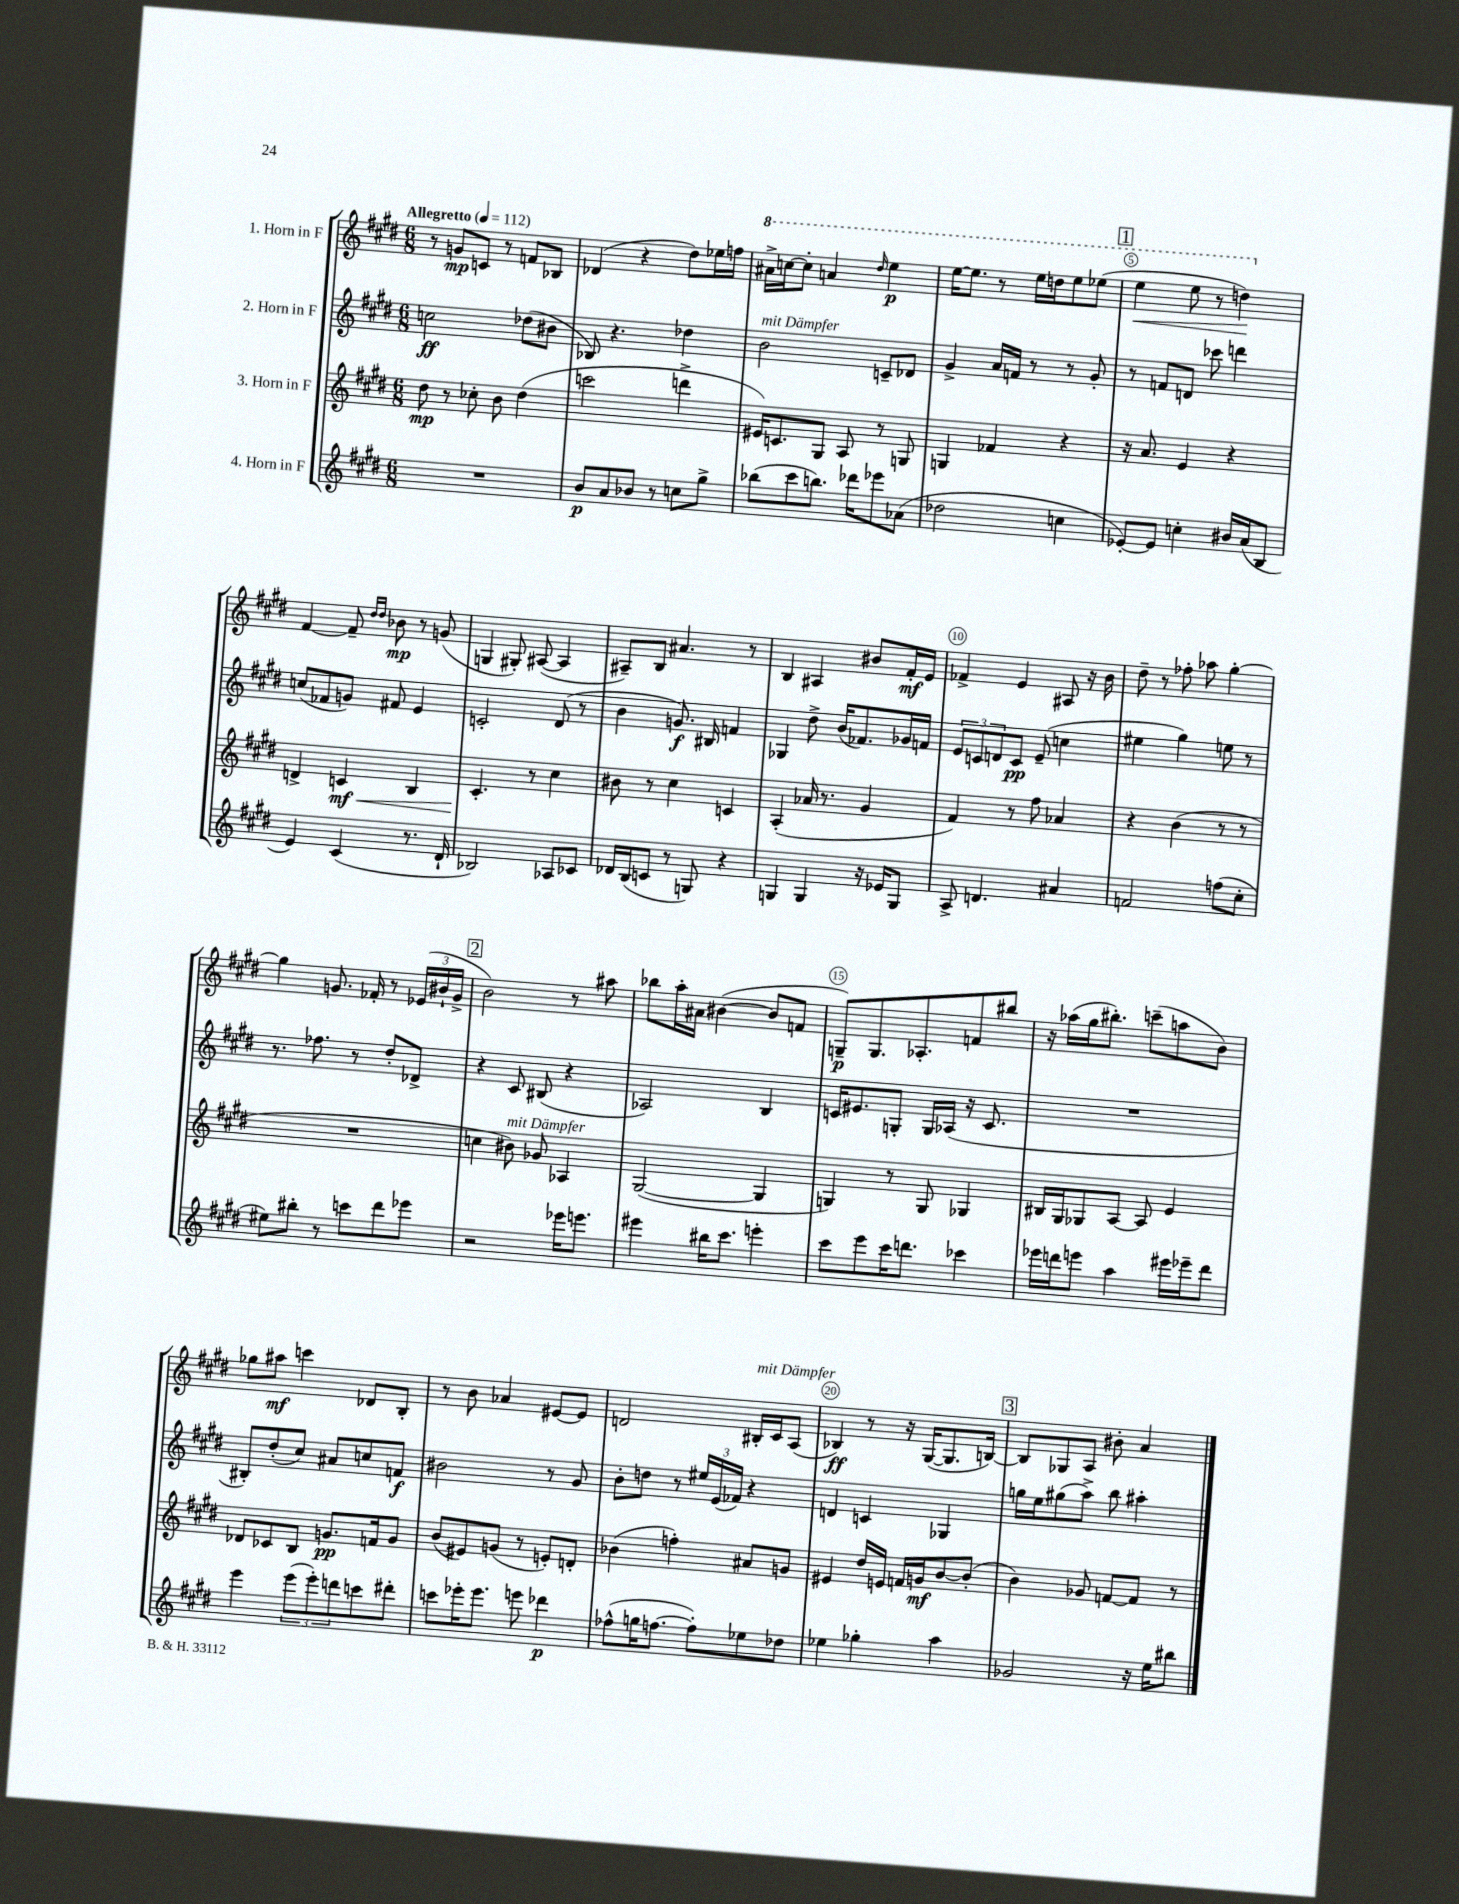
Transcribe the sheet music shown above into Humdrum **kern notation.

**kern	**dynam	**kern	**dynam	**kern	**dynam	**kern	**dynam
*part4	*part4	*part3	*part3	*part2	*part2	*part1	*part1
*staff4	*staff4	*staff3	*staff3	*staff2	*staff2	*staff1	*staff1
*I"4. Horn in F	*	*I"3. Horn in F	*	*I"2. Horn in F	*	*I"1. Horn in F	*
*clefG2	*	*clefG2	*	*clefG2	*	*clefG2	*
*k[f#c#g#d#]	*	*k[f#c#g#d#]	*	*k[f#c#g#d#]	*	*k[f#c#g#d#]	*
*M6/8	*	*M6/8	*	*M6/8	*	*M6/8	*
*MM112	*	*MM112	*	*MM112	*	*MM112	*
=1	=1	=1	=1	=1	=1	=1	=1
!	!	!	!	!	!	!LO:TX:a:B:t=Allegretto	!
2.r	.	8dd#\	mp	2ccn\	ff	8r	.
.	.	8r	.	.	.	8gn/L	mp
.	.	8cc-X'\	.	.	.	8cn/J	.
.	.	8b\	.	.	.	8r	.
.	.	(4dd#\	.	(8dd-X\L	.	8fn/L	.
.	.	.	.	8b#X\J	.	8B-X/J	.
=2	=2	=2	=2	=2	=2	=2	=2
8b/L	p	2cccn\	.	8B-X/)	.	(4d-X/	.
8a/	.	.	.	4.r	.	.	.
8b-X/J	.	.	.	.	.	4r	.
8r	.	.	.	.	.	.	.
8ccn\L	.	4dddn^\	.	4dd-X\	.	8dd#\L)	.
8gg#^\J	.	.	.	.	.	16ee-X\L	.
.	.	.	.	.	.	16ffn\JJ	.
=3	=3	=3	=3	=3	=3	=3	=3
*	*	*	*	*	*	*8va	*
!	!	!	!	!LO:TX:a:i:t=mit Dämpfer	!	!	!
(8bb-X\L	.	16e#X/KL)	.	2b\	.	16aa#X^\LL	.
.	.	8.cn/	.	.	.	[16cccn\J	.
8ccc#\	.	.	.	.	.	8ccc'\J]	.
8.bbn\J)	.	8G#/J	.	.	.	4aan/	.
.	.	8A/	.	.	.	.	.
16ddd-X\KL	.	.	.	.	.	.	.
.	.	.	.	.	.	16qqddd#/	.
8eee-X\	.	8r	.	8cn~/L	.	4eee\	p
(8a-X\J	.	8Gn/	.	8d-X/J	.	.	.
=4	=4	=4	=4	=4	=4	=4	=4
2dd-X\	.	4Gn/	.	4g#^/	.	[16eee\KL	.
.	.	.	.	.	.	8.eee\J]	.
.	.	4f-X/	.	16a/LL	.	8r	.
.	.	.	.	16fn/JJ	.	.	.
.	.	.	.	8r	.	16eee\LL	.
.	.	.	.	.	.	16dddn\J	.
4ccn\	.	4r	.	8r	.	8eee\	.
.	.	.	.	8g#'/	.	(8eee-X\J	.
!!LO:REH:place=s1:t=1
=5	=5	=5	=5	=5	=5	=5	=5
!	!	!	!	!	!	!	!LO:HP:b
[8e-X'/L)	.	16r	.	8r	.	4eee\	<
.	.	8.a/	.	.	.	.	.
8e-/J]	.	.	.	8fn/L	.	.	.
4ccn'\	.	4e/	.	8dn/J	.	8eee\	.
.	.	.	.	8ccc-X\	.	8r	.
16b#X/LL	.	4r	.	4dddn\	.	4dddn\)	.
(16a/J	.	.	.	.	.	.	.
8B/J	.	.	.	.	.	.	.
.	.	.	.	.	.	.	[
!!LO:LB:g=z
=6	=6	=6	=6	=6	=6	=6	=6
*	*	*	*	*	*	*X8va	*
4e/)	.	4dn^/	.	(8ccn/L	.	[4f#/	.
.	.	.	.	8f-X/	.	.	.
!	!	!	!LO:HP:b	!	!	!	!
(4c#/	.	4cn/	< mf	8gn/J)	.	8f#~/]	.
.	.	.	.	.	.	16qqdd#/LL	.
.	.	.	.	.	.	16qqdd#/JJ	.
.	.	.	.	8f#X/	.	8b-X\	mp
8.r	.	4B/	.	4e/	.	8r	.
.	.	.	.	.	.	(8gn/	.
16d#`/	.	.	.	.	.	.	.
=7	=7	=7	=7	=7	=7	=7	=7
2B-X/)	.	4.c#'/	.	2cn'/	.	4Gn/	.
.	.	.	.	.	.	8G#X'/)	.
.	.	8r	[	.	.	([8A#X/	.
8A-X/L	.	4cc#\	.	(8d#/	.	4A#/]	.
8c-X/J	.	.	.	8r	.	.	.
=8	=8	=8	=8	=8	=8	=8	=8
16d-X/LL	.	8b#X\	.	4b\	.	8A#X~/L)	.
(16B/J	.	.	.	.	.	.	.
8cn/J	.	8r	.	.	.	8B/J	.
8r	.	4cc#\	.	8.gn/)	f	4.a#X/	.
8Gn/)	.	.	.	.	.	.	.
.	.	.	.	16B#X/	.	.	.
4r	.	4cn/	.	4fn/	.	.	.
.	.	.	.	.	.	8r	.
=9	=9	=9	=9	=9	=9	=9	=9
4Gn/	.	(4A'/	.	4G-X/	.	4B/	.
4G/	.	16a-X/	.	8dd#^\	.	4A#X/	.
.	.	8.r	.	.	.	.	.
.	.	.	.	(16b/KL	.	.	.
.	.	.	.	8.f-X/)	.	.	.
16r	.	4g#/	.	.	.	8b#X/L	.
16e-X/KL	.	.	.	.	.	.	.
8G/J	.	.	.	16g-X/L	.	16f#'/L	mf
.	.	.	.	16fn/JJ	.	16e/JJ	.
=10	=10	=10	=10	=10	=10	=10	=10
8A^/	.	4f#/)	.	12e/L	.	4f-X^/	.
.	.	.	.	12cn/	.	.	.
4.dn/	.	.	.	.	.	.	.
.	.	.	.	12dn/	.	.	.
.	.	8r	.	8c/J	pp	4e/	.
.	.	8ff#\	.	(8e~/	.	.	.
4a#X/	.	4a-X/	.	4ccn\	.	8A#X/	.
.	.	.	.	.	.	16r	.
.	.	.	.	.	.	16b\	.
=11	=11	=11	=11	=11	=11	=11	=11
2fn/	.	4r	.	4ee#X\	.	8dd#~\	.
.	.	.	.	.	.	8r	.
.	.	(4b\	.	4gg#\)	.	8ff-X'\	.
.	.	.	.	.	.	8aa-X\	.
(8ffn\L	.	8r	.	8een\	.	[4gg#'\	.
8cc#'\J	.	8r	.	8r	.	.	.
!!LO:LB:g=z
=12	=12	=12	=12	=12	=12	=12	=12
8ee#X\L)	.	2.r	.	8.r	.	4gg#\]	.
8bb#X'\J	.	.	.	.	.	.	.
.	.	.	.	8.ff-X\	.	.	.
8r	.	.	.	.	.	8.gn/	.
8cccn\L	.	.	.	8r	.	.	.
.	.	.	.	.	.	16f-X'/	.
8ddd#\	.	.	.	8dd#'/L	.	8r	.
8eee-X\J	.	.	.	8d-X^/J	.	(24e-X/LL	.
.	.	.	.	.	.	24b#X`/	.
.	.	.	.	.	.	24g^/JJ	.
!!LO:REH:place=s1:t=2
=13	=13	=13	=13	=13	=13	=13	=13
2r	.	4ccn\	.	4r	.	2b\)	.
!	!	!LO:TX:a:i:t=mit Dämpfer	!	!	!	!	!
.	.	8b#X\)	.	8c#/	.	.	.
.	.	8g-X/	.	(8B#X/	.	.	.
16eee-X\KL	.	4A-X/	.	4r	.	8r	.
8.eeen\J	.	.	.	.	.	.	.
.	.	.	.	.	.	8aa#X\	.
=14	=14	=14	=14	=14	=14	=14	=14
4eee#X\	.	([2G#/	.	2A-X/)	.	8bb-X\L	.
.	.	.	.	.	.	16aa'\L	.
.	.	.	.	.	.	16a#X\JJ	.
16bb#X\KL	.	.	.	.	.	([4b#X\	.
8.ccc#\J	.	.	.	.	.	.	.
4eeen'\	.	4G#/]	.	4B/	.	8b#/L]	.
.	.	.	.	.	.	8fn/J	.
=15	=15	=15	=15	=15	=15	=15	=15
8ccc#\L	.	4Gn/)	.	16cn/KL	.	8Gn~/L)	p
.	.	.	.	8.e#X/	.	.	.
8eee\	.	.	.	.	.	8.G/	.
16ccc#\K	.	8r	.	8Gn'/J	.	.	.
8.dddn\J	.	.	.	.	.	8.A-X'/	.
.	.	8G/	.	16G/LL	.	.	.
.	.	.	.	(16A-X/JJ	.	.	.
4ccc-X\	.	4G-X/	.	16r	.	8fn/	.
.	.	.	.	8.c/	.	.	.
.	.	.	.	.	.	8bb#X/J	.
=16	=16	=16	=16	=16	=16	=16	=16
16eee-X\LL	.	16B#X/LL	.	2.r	.	16r	.
16dddn\J	.	16G#/J	.	.	.	(16aa-X\LL	.
8eeen\J	.	8G-X/	.	.	.	16gg#\J	.
.	.	.	.	.	.	8.bb#X'\J)	.
4aa\	.	[8A/J	.	.	.	.	.
.	.	8A/]	.	.	.	(8cccn~\L	.
16eee#X\LL	.	4e/	.	.	.	8aan\	.
16eee-X~\J	.	.	.	.	.	.	.
8ddd\J	.	.	.	.	.	8b\J)	.
!!LO:LB:g=z
=17	=17	=17	=17	=17	=17	=17	=17
4eee\	.	8d-X/L	.	8B#X'/L)	.	8gg-X\L	.
.	.	8c-X/	.	(8dd#'/	.	8aa#X\J	mf
(12eee\L	.	8B/J	.	8cc#/J)	.	4cccn\	.
12eee'\)	.	.	.	.	.	.	.
.	.	8.gn/L	pp	8a#X/L	.	.	.
12dddn\	.	.	.	.	.	.	.
8cccn\	.	.	.	8ccn/	.	8d-X/L	.
.	.	16fn/k	.	.	.	.	.
8ddd#X'\J	.	8g/J	.	8fn/J	f	8B'/J	.
=18	=18	=18	=18	=18	=18	=18	=18
8cccn\L	.	(8b/L	.	2b#X\	.	8r	.
16eee-X'\K	.	8e#X/)	.	.	.	8b\	.
8.eee-\J	.	.	.	.	.	.	.
.	.	(8gn/J	.	.	.	4a-X/	.
8eeen\	.	8r	.	.	.	.	.
4ddd-X\	p	8en'/L)	.	8r	.	[8e#X/L	.
.	.	8dn'/J	.	8g#/	.	8e#/J]	.
=19	=19	=19	=19	=19	=19	=19	=19
(8ff-X^^\L	.	(4b-X\	.	8b'\L	.	2dn/	.
16ggn\K	.	.	.	8ddn\J	.	.	.
[8.ffn\J	.	.	.	.	.	.	.
.	.	4ffn'\)	.	8r	.	.	.
8ff'\L])	.	.	.	24ee#X/LL	.	.	.
.	.	.	.	(24e/	.	.	.
.	.	.	.	24f-X/JJ)	.	.	.
!	!	!	!	!	!	!LO:TX:a:i:t=mit Dämpfer	!
8ee-X\	.	8a#X/L	.	4r	.	16B#X'/LL	.
.	.	.	.	.	.	16c#/J	.
8dd-X\J	.	8gn/J	.	.	.	(8A/J	.
=20	=20	=20	=20	=20	=20	=20	=20
4ee-X\	.	4e#X/	.	4dn/	.	4B-X/)	ff
4gg-X'\	.	16dd#/LL	.	4cn/	.	8r	.
.	.	16en/JJ	.	.	.	.	.
.	.	16fn/LL	.	.	.	16r	.
.	.	16gn/J	mf	.	.	([16G#/KL	.
4aa\	.	[8b/	.	4G-X/	.	8.G#/]	.
.	.	(8b'/J]	.	.	.	.	.
.	.	.	.	.	.	[16Bn/Jk)	.
!!LO:REH:place=s1:t=3
=21	=21	=21	=21	=21	=21	=21	=21
2g-X/	.	4b\)	.	16ggn\LL	.	8B/L]	.
.	.	.	.	16ee\J	.	.	.
.	.	.	.	(8gg#X\	.	8G-X/	.
.	.	8g-X/	.	8aa^\J)	.	8A/J	.
.	.	[8fn/L	.	8bb\	.	8b#X'\	.
16r	.	8f/J]	.	4aa#X'\	.	4a/	.
16ee\KL	.	.	.	.	.	.	.
8bb#X\J	.	8r	.	.	.	.	.
==	==	==	==	==	==	==	==
*-	*-	*-	*-	*-	*-	*-	*-
